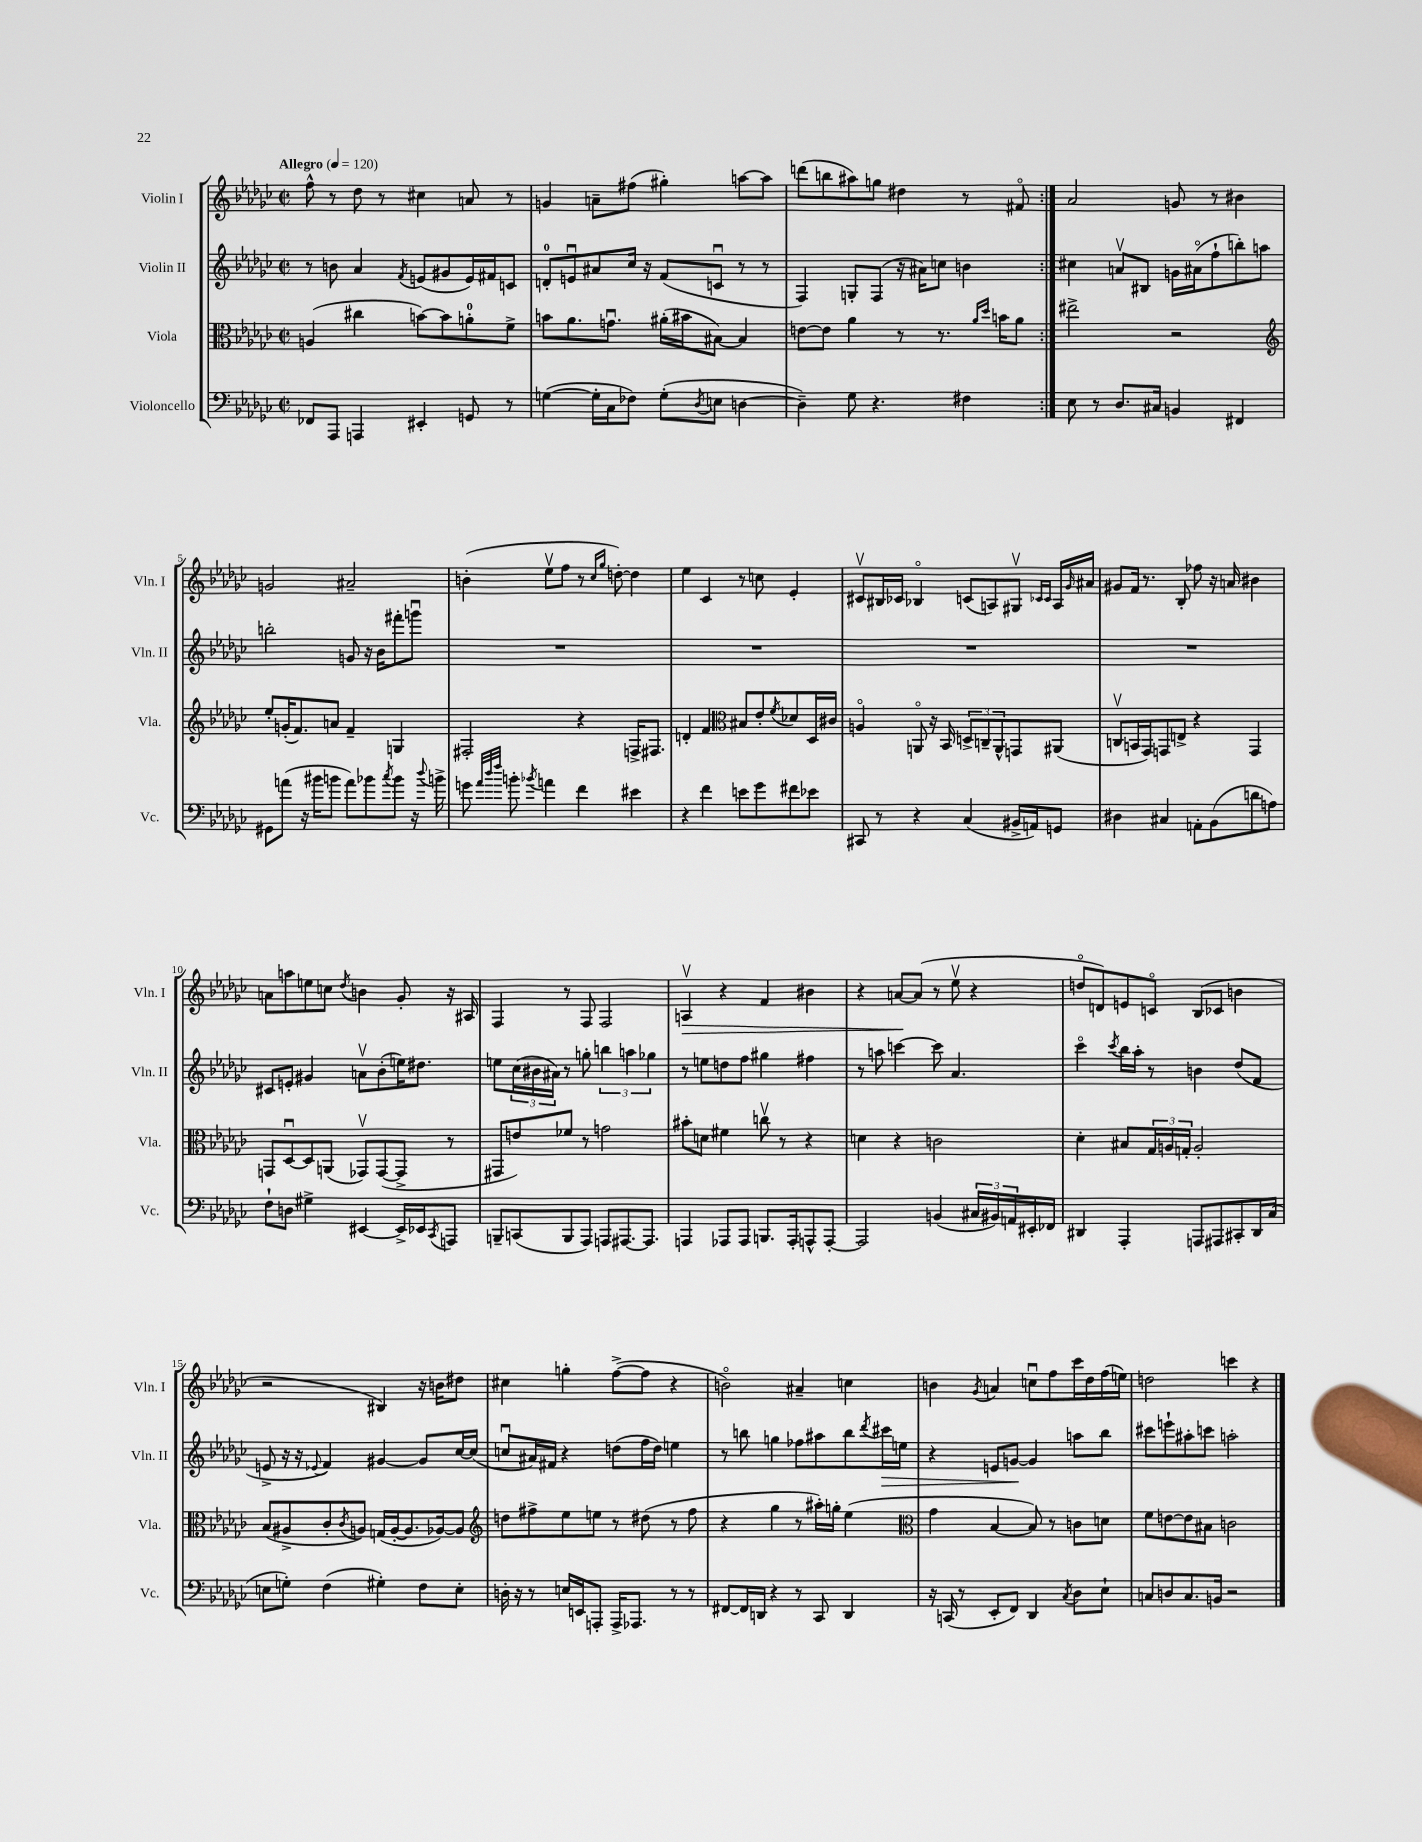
<<
\new StaffGroup <<
\new Staff = "s0" \with { instrumentName = "Violin I" shortInstrumentName = "Vln. I" } {
    \clef treble \key ges \major \defaultTimeSignature \time 2/2 \tempo "Allegro" 4 = 120
    \repeat volta 2 { f''8-^ r8 des''8 r8 cis''4 a'8 r8 |
    g'4 a'8-- fis''8( gis''4-.) a''8~ a''8 |
    d'''8( b''8 ais''8) g''8 dis''4 r8 fis'8\flageolet | }
    aes'2 g'8 r8 bis'4 |
    g'2 ais'2-- |
    b'4-.( ees''8\upbow f''8 r8 \grace { ces''16 ges''16 } d''8~-.) d''4 |
    ees''4 ces'4 r8 c''8 ees'4-. |
    cis'8\upbow bis16 ces'16 bes4\flageolet c'8( a8) gis8\upbow \grace { ces'16 ces'16 } a16 \grace { ges'16 } ais'16 |
    gis'8 f'16 r8. bes8-. fes''8 r16 a'16 bis'4 |
    a'8 a''8 e''8 c''8 \acciaccatura { des''8 } b'4 ges'8-. r16 ais16 |
    f4 r8 f8 f2 |
    a4\upbow\> r4 f'4 bis'4 |
    r4 a'8~\! a'8( r8 ees''8\upbow r4 |
    d''8\flageolet d'8) e'8 c'8\flageolet bes8( ces'8 b'4 |
    r2 bis4) r16 b'16 dis''8 |
    cis''4 g''4-. f''8~->( f''8 r4 |
    b'2\flageolet) ais'4-- c''4 |
    b'4 \acciaccatura { ges'8 } a'4 c''8\downbow f''8 ces'''16 des''16 f''16( e''16) |
    d''2 c'''4 r4 \bar "|." |
}
\new Staff = "s1" \with { instrumentName = "Violin II" shortInstrumentName = "Vln. II" } {
    \clef treble \key ges \major \defaultTimeSignature \time 2/2
    \repeat volta 2 { r8 b'8 aes'4 \acciaccatura { f'8 } e'8( gis'8 e'16) fis'16 c'8 |
    d'8-0-. e'8\downbow ais'8 ces''16 r16 f'8( c'8\downbow r8 r8 |
    f4) g8-. f8( r16 ais'16) c''8 b'4 | }
    cis''4 a'8\upbow bis8 g'16 ais'16\flageolet( f''8-! b''8-.) a''8 |
    b''2-. g'8 r16 bes'16 fis'''8-. g'''8\downbow |
    R1 |
    R1 |
    R1 |
    R1 |
    cis'8 e'8-. gis'4 a'8\upbow bes'8-.( e''16) dis''8. |
    e''8 \tuplet 3/2 { ces''16( bis'16 ais'16) } r8 g''8-. \tuplet 3/2 { b''4 a''4 ges''4 } |
    r8 e''8 d''8 f''8 gis''4 fis''4 |
    r8 a''8 c'''4~ c'''8 aes'4. |
    ces'''4\flageolet \acciaccatura { ces'''8 } bes''16 aes''16-. r8 b'4 des''8( f'8 |
    e'8-> r16 r16 \appoggiatura { ees'8 } f'4) gis'4~ gis'8 ces''16~ ces''16( |
    c''8\downbow ais'16) fis'16 r4 d''8( f''16 d''16) e''4 |
    r8 b''8 g''4 fes''8 ais''8 b''8 \acciaccatura { des'''8 } cis'''16\> e''16 |
    r4 e'8 g'8~\! g'4 a''8 bes''8 |
    cis'''8 e'''8-! ais''8-. c'''8 a''2-. \bar "|." |
}
\new Staff = "s2" \with { instrumentName = "Viola" shortInstrumentName = "Vla." } {
    \clef alto \key ges \major \defaultTimeSignature \time 2/2
    \repeat volta 2 { a4( cis''4 b'8~) b'8 a'8-0-. f'8-> |
    b'8 aes'8. g'8.\downbow ais'16-.( bis'16 bis8~) bis4 |
    e'8~ e'8 aes'4 r8 r8. \grace { aes'16 des''16 } b'16 aes'8 | }
    eis''2-> r2 |
    \clef treble ees''8-. g'16-.( f'8.) a'8 f'4-- g4 |
    fis2-. r4 f16-> fis8. |
    d'4-. f'4 \clef alto bis8 ees'8-. \acciaccatura { f'8 } des'8 des16 cis'16 |
    a4\flageolet a,8\flageolet r16 bes,16 \tuplet 3/2 { d8-> c8-- a,8-^ } g,8 ais,8( |
    c8\upbow b,16 ges,16) g,8 e8-> r4 g,4 |
    g,8 des8~\downbow des8 a,8( ges,8\upbow) ges,8~( ges,8-> r8 |
    gis,8 e'8) fes'8 r8 g'2 |
    bis'8-. d'8 fis'4 c''8\upbow r8 r4 |
    d'4 r4 c'2 |
    des'4-. bis8 \tuplet 3/2 { ges16 a16 g16-. } a2-. |
    bes8( ais8-> ces'8-. \acciaccatura { ces'8 } a8) g16( a16~-. a8. aes16~) aes8 |
    \clef treble d''8 fis''8-> ees''8 e''8 r8 dis''8( r8 fis''8 |
    r4 ges''4 r8 ais''16-.) g''16-. ees''4( |
    \clef alto ges'4 bes4~ bes8) r8 c'8 d'8 |
    f'8 e'8~ e'8 bis8 c'2 \bar "|." |
}
\new Staff = "s3" \with { instrumentName = "Violoncello" shortInstrumentName = "Vc." } {
    \clef bass \key ges \major \defaultTimeSignature \time 2/2
    \repeat volta 2 { fes,8 aes,,8 a,,4 eis,4-. g,8 r8 |
    g4~( g16-. ces16 fes8) g8-.( \acciaccatura { des8 } e8 d4~ |
    d4--) ges8 r4. fis4 | }
    ees8 r8 des8. cis16 b,4 fis,4 |
    gis,8 a'8( r16 bis'16 b'8 a'8) bes'8 \acciaccatura { ces''8 } bes'8 r16 \appoggiatura { des''8 } b'16-> |
    g'8 \grace { aes'32 des''32 f''32 } b'8-. \acciaccatura { bes'8 } a'4 f'4 eis'4 |
    r4 f'4 e'8 ges'8 fis'8 ees'8 |
    cis,8 r8 r4 ces4( bis,16-> a,16) g,8 |
    dis4 cis4 a,8-. bes,8( d'8 a8) |
    f8-! d8 gis4-> eis,4~ eis,16-> ees,16 \acciaccatura { ces,8 } a,,8 |
    b,,8-- c,8( b,,8 aes,,8) a,,8 ais,,8.~ ais,,8. |
    a,,4 aes,,8 aes,,8 b,,8. aes,,16-. a,,8-^ a,,8~-. |
    a,,2 b,4( \tuplet 3/2 { cis16 bis,16) a,16 } eis,16-. fes,16 |
    dis,4 aes,,4-. a,,8 ais,,8 cis,8-. dis,16 ces16( |
    e8 g8-.) f4( gis4-.) f8 e8-. |
    d16-. r16 r8 e16 e,16 a,,8-. a,,16-> aes,,8. r8 r8 |
    fis,8~ fis,16 d,16 r4 r8 ces,8 d,4 |
    r16 c,16( r8 ees,8-. f,8) des,4 \acciaccatura { ces8 } des8 ees8-! |
    c8 d8 c8. b,16 r2 \bar "|." |
}
>>
>>
